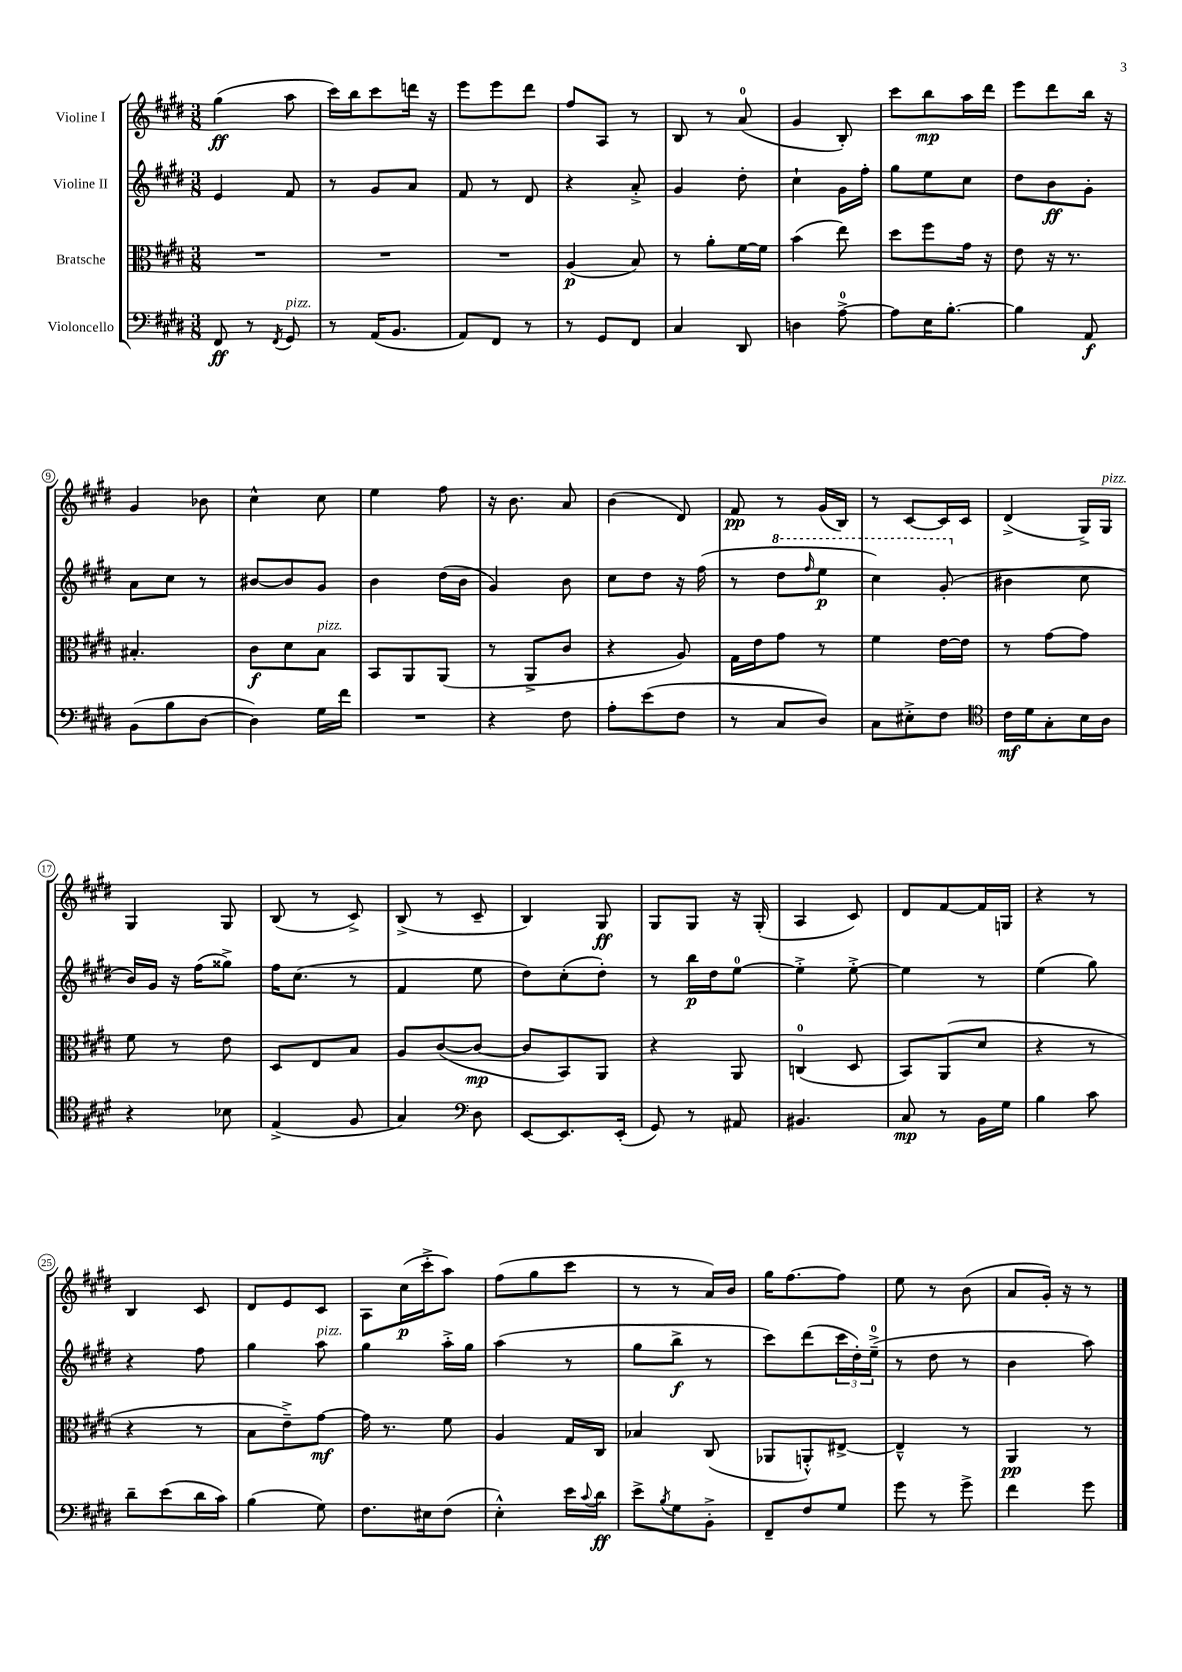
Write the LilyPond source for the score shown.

<<
\new StaffGroup <<
\new Staff = "s0" \with { instrumentName = "Violine I" } {
    \clef treble \key e \major \numericTimeSignature \time 3/8
    gis''4\ff( a''8 |
    cis'''16) b''16 cis'''8 d'''16 r16 |
    e'''8 e'''8 dis'''8 |
    fis''8 a8 r8 |
    b8 r8 a'8-0( |
    gis'4 b8-.) |
    cis'''8 b''8\mp a''16 dis'''16 |
    e'''8 dis'''8 b''16 r16 |
    gis'4 bes'8 |
    cis''4-^ cis''8 |
    e''4 fis''8 |
    r16 b'8. a'8 |
    b'4( dis'8) |
    fis'8\pp r8 gis'16( b16) |
    r8 cis'8~ cis'16 cis'16 |
    dis'4->( gis16->) gis16^\markup { \italic "pizz." } |
    gis4 gis8 |
    b8( r8 cis'8->) |
    b8->( r8 cis'8-- |
    b4) gis8\ff |
    gis8 gis8 r16 gis16-.( |
    a4 cis'8) |
    dis'8 fis'8~ fis'16 g16 |
    r4 r8 |
    b4 cis'8 |
    dis'8 e'8 cis'8 |
    a8 cis''16\p( cis'''16-.-> a''8) |
    fis''8( gis''8 cis'''8 |
    r8 r8 a'16) b'16 |
    gis''16 fis''8.~ fis''8 |
    e''8 r8 b'8( |
    a'8 gis'16-.) r16 r8 \bar "|." |
}
\new Staff = "s1" \with { instrumentName = "Violine II" } {
    \clef treble \key e \major \numericTimeSignature \time 3/8
    e'4 fis'8 |
    r8 gis'8 a'8 |
    fis'8 r8 dis'8 |
    r4 a'8-.-> |
    gis'4 dis''8-. |
    cis''4-! gis'16 fis''16-. |
    gis''8 e''8 cis''8 |
    dis''8 b'8\ff gis'8-. |
    a'8 cis''8 r8 |
    bis'8~ bis'8 gis'8 |
    b'4 dis''16( b'16 |
    gis'4) b'8 |
    cis''8 dis''8 r16 fis''16( |
    r8 \ottava #1 dis'''8 \grace { fis'''16 } e'''8\p |
    cis'''4) gis''8-.( \ottava #0 |
    bis'4 cis''8 |
    b'16) gis'16 r16 fis''16( gisis''8->) |
    fis''16 cis''8.( r8 |
    fis'4 e''8 |
    dis''8) cis''8-.( dis''8-.) |
    r8 b''16\p dis''16 e''8-0~ |
    e''4-.-> e''8~-.-> |
    e''4 r8 |
    e''4( gis''8) |
    r4 fis''8 |
    gis''4 a''8^\markup { \italic "pizz." } |
    gis''4 a''16-.-> gis''16 |
    a''4( r8 |
    gis''8 b''8->\f r8 |
    cis'''8) dis'''8( \tuplet 3/2 { cis'''16 dis''16-.) e''16-0--->( } |
    r8 dis''8 r8 |
    b'4 a''8) \bar "|." |
}
\new Staff = "s2" \with { instrumentName = "Bratsche" } {
    \clef alto \key e \major \numericTimeSignature \time 3/8
    R4. |
    R4. |
    R4. |
    a4\p( b8) |
    r8 a'8-. fis'16~ fis'16 |
    b'4( e''8) |
    dis''8 fis''8 gis'16 r16 |
    e'8 r16 r8. |
    bis4.-. |
    cis'8\f dis'8 b8^\markup { \italic "pizz." } |
    b,8 a,8 a,8( |
    r8 a,8-> cis'8 |
    r4 a8) |
    gis16 e'16 gis'8 r8 |
    fis'4 e'16~ e'16 |
    r8 gis'8~ gis'8 |
    fis'8 r8 e'8 |
    dis8 e8 b8 |
    a8 cis'8~( cis'8~\mp |
    cis'8 b,8) a,8 |
    r4 a,8 |
    c4-0( dis8 |
    b,8) a,8( dis'8 |
    r4 r8 |
    r4 r8 |
    b8 e'8--->) gis'8~\mf |
    gis'16 r8. fis'8 |
    a4 gis16 cis16 |
    bes4 cis8( |
    aes,8 a,8-.-^) eis8~-> |
    eis4---^ r8 |
    a,4\pp r8 \bar "|." |
}
\new Staff = "s3" \with { instrumentName = "Violoncello" } {
    \clef bass \key e \major \numericTimeSignature \time 3/8
    fis,8\ff r8 \acciaccatura { fis,8 } gis,8^\markup { \italic "pizz." } |
    r8 a,16( b,8. |
    a,8) fis,8 r8 |
    r8 gis,8 fis,8 |
    cis4 dis,8 |
    d4 a8-0~-> |
    a8 e16 b8.~-. |
    b4 a,8\f |
    b,8( b8 dis8~ |
    dis4) gis16 fis'16 |
    R4. |
    r4 fis8 |
    a8-. e'8( fis8 |
    r8 cis8 dis8) |
    cis8 eis8-.-> fis8 |
    \clef tenor cis'16\mf dis'16 gis8-. b16 a16 |
    r4 bes8 |
    e4->( fis8 |
    gis4) \clef bass dis8 |
    e,8~ e,8. e,16-.( |
    gis,8) r8 ais,8 |
    bis,4. |
    cis8\mp r8 b,16 gis16 |
    b4 cis'8 |
    dis'8-- e'8( dis'16 cis'16) |
    b4( gis8) |
    fis8. eis16 fis8( |
    e4-.-^) e'16 \appoggiatura { cis'8 } dis'16\ff |
    e'8-> \acciaccatura { b8 } gis8 b,8-.-> |
    fis,8-- fis8 gis8 |
    gis'8 r8 gis'8-> |
    fis'4 gis'8 \bar "|." |
}
>>
>>
\layout { \context { \Score \override BarNumber.stencil = #(make-stencil-circler 0.1 0.3 ly:text-interface::print) } }
